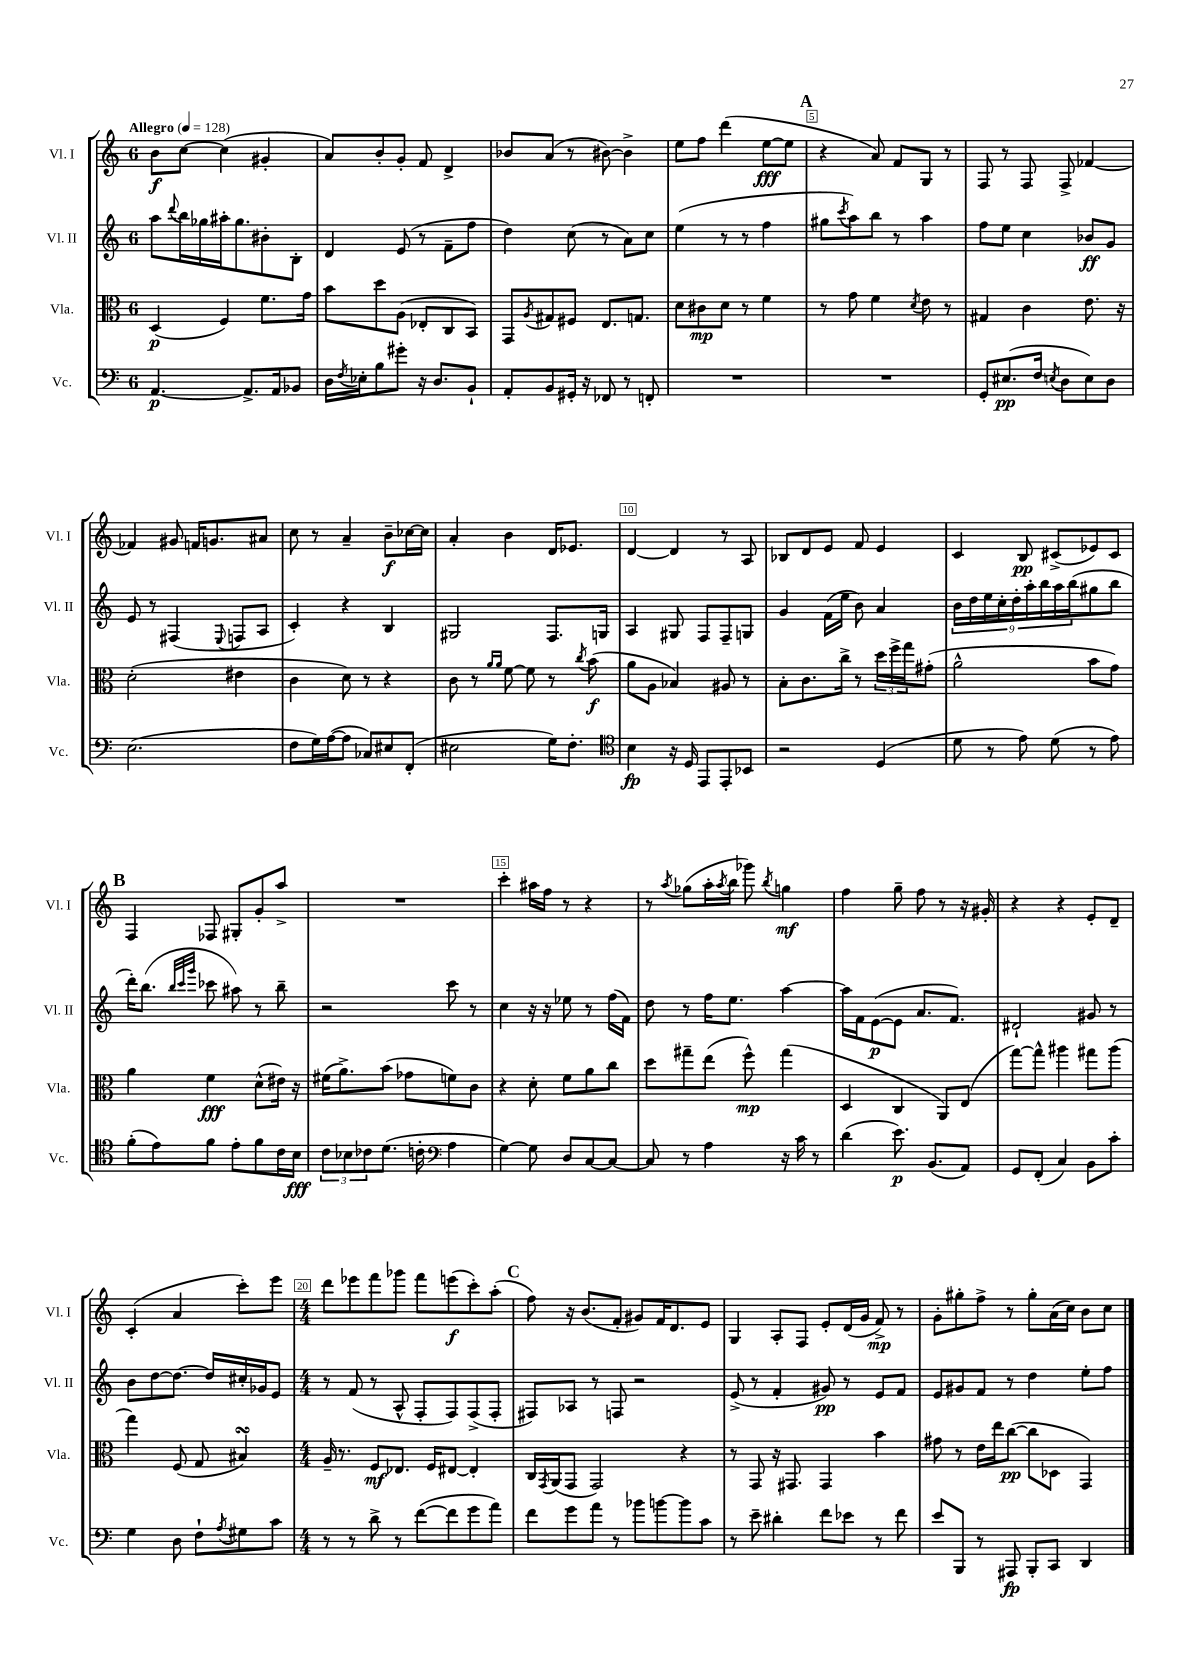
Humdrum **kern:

**kern	**dynam	**kern	**dynam	**kern	**dynam	**kern	**dynam
*part4	*part4	*part3	*part3	*part2	*part2	*part1	*part1
*staff4	*staff4	*staff3	*staff3	*staff2	*staff2	*staff1	*staff1
*I"Vc.	*	*I"Vla.	*	*I"Vl. II	*	*I"Vl. I	*
*I'Vc.	*	*I'Vla.	*	*I'Vl. II	*	*I'Vl. I	*
*clefF4	*	*clefC3	*	*clefG2	*	*clefG2	*
*k[]	*	*k[]	*	*k[]	*	*k[]	*
*M6/8	*	*M6/8	*	*M6/8	*	*M6/8	*
*MM128	*	*MM128	*	*MM128	*	*MM128	*
=1	=1	=1	=1	=1	=1	=1	=1
!	!	!	!	!	!	!LO:TX:a:B:t=Allegro	!
[4.AA/	p	(4D/	p	8aa\L	.	8b\L	f
.	.	.	.	8qqddd/	.	.	.
.	.	.	.	16bb\L	.	[8cc\J	.
.	.	.	.	16gg-X\	.	.	.
.	.	4F/)	.	16aa#X'\J	.	(4cc\]	.
.	.	.	.	8.gg-\	.	.	.
8.AA^/L]	.	.	.	.	.	.	.
.	.	8.f\L	.	8b#X'\	.	4g#X'/	.
16AA/k	.	.	.	.	.	.	.
8BB-X/J	.	.	.	8B'\J	.	.	.
.	.	16g\Jk	.	.	.	.	.
=2	=2	=2	=2	=2	=2	=2	=2
16D\LL	.	8b\L	.	4d/	.	8a/L)	.
8qF/	.	.	.	.	.	.	.
16E-X'\J	.	.	.	.	.	.	.
8B\	.	8dd\	.	.	.	8b'/	.
8g#X'\J	.	(8A\J	.	(8e/	.	8g'/J	.
16r	.	8E-X'/L	.	8r	.	8f/	.
8.D/L	.	.	.	.	.	.	.
.	.	8C/	.	8f~\L	.	4d^/	.
8BB`/J	.	8BB/J)	.	8ff\J	.	.	.
=3	=3	=3	=3	=3	=3	=3	=3
8AA'/L	.	8GG/L	.	4dd\)	.	8b-X/L	.
.	.	8qA/	.	.	.	.	.
8BB/	.	8G#X/	.	.	.	(8a/J	.
16GG#X'/Jk	.	8F#X/J	.	(8cc\	.	8r	.
16r	.	.	.	.	.	.	.
8FF-X/	.	8.E/L	.	8r	.	[8b#X\)	.
8r	.	.	.	8a\L)	.	4b#^\]	.
.	.	8.Gn/J	.	.	.	.	.
8FFn'/	.	.	.	8cc\J	.	.	.
=4	=4	=4	=4	=4	=4	=4	=4
2.r	.	8d\L	.	(4ee\	.	8ee\L	.
.	.	8c#X\	mp	.	.	8ff\J	.
.	.	8d\J	.	8r	.	(4ddd\	.
.	.	8r	.	8r	.	.	.
.	.	4f\	.	4ff\	.	[8ee\L	fff
.	.	.	.	.	.	8ee\J]	.
!!LO:REH:place=s1:t=A
=5	=5	=5	=5	=5	=5	=5	=5
2.r	.	8r	.	8gg#X\L	.	4r	.
.	.	.	.	8qccc/	.	.	.
.	.	8g\	.	8aa\)	.	.	.
.	.	4f\	.	8bb\J	.	8a/)	.
.	.	.	.	8r	.	8f/L	.
.	.	8qd/	.	.	.	.	.
.	.	8e\	.	4aa\	.	8G/J	.
.	.	8r	.	.	.	8r	.
=6	=6	=6	=6	=6	=6	=6	=6
8GG'/L	.	4G#X/	.	8ff\L	.	8F/	.
(8.E#X/	pp	.	.	8ee\J	.	8r	.
.	.	4c\	.	4cc\	.	8F/	.
16F/Jk	.	.	.	.	.	.	.
8qEn/	.	.	.	.	.	.	.
8D\L	.	.	.	.	.	8F^/	.
8E\)	.	8.e\	.	8b-X/L	ff	[4f-X/	.
8D\J	.	.	.	8g/J	.	.	.
.	.	16r	.	.	.	.	.
!!LO:LB:g=z
=7	=7	=7	=7	=7	=7	=7	=7
(2.E\	.	(2d'\	.	8e/	.	4f-X/]	.
.	.	.	.	8r	.	.	.
.	.	.	.	(4F#X/	.	8g#X/	.
.	.	.	.	.	.	16fn/KL	.
.	.	.	.	.	.	8.gn/	.
.	.	.	.	8qqE/	.	.	.
.	.	4e#X\	.	8Fn/L	.	.	.
.	.	.	.	8A/J	.	8a#X/J	.
=8	=8	=8	=8	=8	=8	=8	=8
8F\L	.	4c\	.	4c'/)	.	8cc\	.
16G\L)	.	.	.	.	.	8r	.
([16A\J	.	.	.	.	.	.	.
8A\J]	.	8d\)	.	4r	.	4a~/	.
8C-X/L)	.	8r	.	.	.	.	.
8E#X/	.	4r	.	4B/	.	8b~\L	f
(8FF'/J	.	.	.	.	.	[16cc-X\L	.
.	.	.	.	.	.	16cc-\JJ]	.
=9	=9	=9	=9	=9	=9	=9	=9
2E#X\	.	8c\	.	2G#X/	.	4a'/	.
.	.	8r	.	.	.	.	.
.	.	16qqa/LL	.	.	.	.	.
.	.	16qqa/JJ	.	.	.	.	.
.	.	[8f\	.	.	.	4b\	.
.	.	8f\]	.	.	.	.	.
16G\KL)	.	8r	.	8.F/L	.	16d/KL	.
8.F'\J	.	.	.	.	.	8.e-X/J	.
.	.	8qcc/	.	.	.	.	.
.	.	(8b\	f	.	.	.	.
.	.	.	.	16Gn/Jk	.	.	.
=10	=10	=10	=10	=10	=10	=10	=10
*clefC4	*	*	*	*	*	*	*
4B\	fp	8a\L	.	4A/	.	[4d/	.
.	.	8A\J	.	.	.	.	.
16r	.	4B-X/)	.	8G#X/	.	4d/]	.
16D/	.	.	.	.	.	.	.
8EE/L	.	.	.	8F/L	.	.	.
8EE'/	.	8A#X/	.	8F~/	.	8r	.
8BB-X/J	.	8r	.	8Gn/J	.	8A/	.
=11	=11	=11	=11	=11	=11	=11	=11
2r	.	8B'\L	.	4g/	.	8B-X/L	.
.	.	8.c\	.	.	.	8d/	.
.	.	.	.	(16f\LL	.	8e/J	.
.	.	16cc^\Jk	.	16ee\JJ	.	.	.
.	.	8r	.	8b\)	.	8f/	.
(4D/	.	24dd\LL	.	4a/	.	4e/	.
.	.	24ff^\	.	.	.	.	.
.	.	24gg\J	.	.	.	.	.
.	.	(8g#X'\J	.	.	.	.	.
=12	=12	=12	=12	=12	=12	=12	=12
8d\	.	2a^^\	.	18b\LL	.	4c/	.
.	.	.	.	18dd\	.	.	.
.	.	.	.	18ee\	.	.	.
8r	.	.	.	.	.	.	.
.	.	.	.	18cc'\	.	.	.
.	.	.	.	18dd'\	.	.	.
8e\)	.	.	.	.	.	8B/	pp
.	.	.	.	18aa'\	.	.	.
.	.	.	.	18bb\	.	.	.
(8d\	.	.	.	.	.	(8c#X^/L	.
.	.	.	.	18aa\	.	.	.
.	.	.	.	(18bb\J	.	.	.
8r	.	8b\L	.	8gg#X\	.	8e-X/)	.
8e\)	.	8g\J)	.	8bb\J	.	8c#/J	.
!!LO:LB:g=z
!!LO:REH:place=s1:t=B
=13	=13	=13	=13	=13	=13	=13	=13
(8f'\L	.	4a\	.	16ddd'\KL)	.	4F/	.
.	.	.	.	(8.bb\J	.	.	.
8e\)	.	.	.	.	.	.	.
.	.	.	.	32qqbb/LLL	.	.	.
.	.	.	.	32qqccc/	.	.	.
.	.	.	.	32qqggg/JJJ	.	.	.
8f\J	.	4f\	fff	8ccc-X\	.	8F-X/	.
8e'\L	.	.	.	8aa#X\)	.	8G#X'/L	.
8f\	.	(8d^^\L	.	8r	.	8g'/	.
16c\L	.	16e#X\Jk)	.	8bb~\	.	8aa^/J	.
16B\JJ	fff	16r	.	.	.	.	.
=14	=14	=14	=14	=14	=14	=14	=14
12c\L	.	(16f#X\KL	.	2r	.	2.r	.
.	.	8.a^\)	.	.	.	.	.
12B-X\	.	.	.	.	.	.	.
12c-X\	.	.	.	.	.	.	.
(8.d\J	.	(8b\J	.	.	.	.	.
.	.	8g-X\L	.	.	.	.	.
16cn'\	.	.	.	.	.	.	.
*clefF4	*	*	*	*	*	*	*
4A\	.	8fn\)	.	8ccc\	.	.	.
.	.	8c\J	.	8r	.	.	.
=15	=15	=15	=15	=15	=15	=15	=15
[4G\)	.	4r	.	4cc\	.	4ccc'\	.
8G\]	.	8d'\	.	16r	.	16aa#X\LL	.
.	.	.	.	16r	.	16ff\JJ	.
8D/L	.	8f\L	.	8ee-X\	.	8r	.
[8C/	.	8a\	.	8r	.	4r	.
8C/J_	.	8cc\J	.	(16ff\LL	.	.	.
.	.	.	.	16f\JJ)	.	.	.
=16	=16	=16	=16	=16	=16	=16	=16
8C/]	.	8dd\L	.	8dd\	.	8r	.
.	.	.	.	.	.	8qaa/	.
8r	.	8gg#X~\	.	8r	.	(8gg-X\L	.
4A\	.	(8ee\J	.	16ff\KL	.	16aa'\L	.
.	.	.	.	.	.	8qaa/	.
.	.	.	.	8.ee\J	.	16bb\JJ	.
.	.	8ff^^\)	mp	.	.	8ggg-X\)	.
.	.	.	.	.	.	8qbb/	.
16r	.	(4gg#\	.	[4aa\	.	4ggn\	mf
16c\	.	.	.	.	.	.	.
8r	.	.	.	.	.	.	.
=17	=17	=17	=17	=17	=17	=17	=17
(4d\	.	4D/	.	16aa\LL]	.	4ff\	.
.	.	.	.	16f\J	.	.	.
.	.	.	.	([8e\	p	.	.
8.e\)	p	4C/	.	8e\J]	.	8gg~\	.
.	.	.	.	8.a/L	.	8ff\	.
(8.BB/L	.	.	.	.	.	.	.
.	.	8AA/L)	.	.	.	8r	.
.	.	.	.	8.f/J)	.	.	.
8AA/J)	.	(8E/J	.	.	.	16r	.
.	.	.	.	.	.	16g#X'/	.
=18	=18	=18	=18	=18	=18	=18	=18
8GG/L	.	[8gg\L)	.	2d#X`/	.	4r	.
(8FF'/J	.	8gg^^\J]	.	.	.	.	.
4C/)	.	4aa#X\	.	.	.	4r	.
8BB\L	.	8gg#X\L	.	8g#X/	.	8e'/L	.
8c'\J	.	(8aa#\J	.	8r	.	8d~/J	.
!!LO:LB:g=z
=19	=19	=19	=19	=19	=19	=19	=19
4G\	.	4gg\)	.	8b\L	.	(4c'/	.
.	.	.	.	[8dd\	.	.	.
8D\	.	(8F/	.	8.dd\J_	.	4a/	.
8F`\L	.	8G/	.	.	.	.	.
.	.	.	.	16dd/LL]	.	.	.
8qA/	.	.	.	.	.	.	.
8G#X\	.	4B#XsSsS/)	.	16cc#X'/	.	8ccc'\L)	.
.	.	.	.	16g-X/J	.	.	.
8c\J	.	.	.	8e/J	.	8eee\J	.
=20	=20	=20	=20	=20	=20	=20	=20
*M4/4	*	*M4/4	*	*M4/4	*	*M4/4	*
8r	.	16A~/	.	8r	.	8ddd\L	.
.	.	8.r	.	.	.	.	.
8r	.	.	.	(8f/	.	8eee-X\	.
8d^\	.	8F/L	mf	8r	.	8fff\	.
8r	.	8.E-X/J	.	8A^^/	.	8ggg-X\J	.
([8f\L	.	.	.	8F'/L	.	8fff\L	.
.	.	16F/KL	.	.	.	.	.
8f\]	.	[8E#X/J	.	8F/)	.	(8eeen\	f
8g\	.	4E#'/]	.	(8F^/	.	8ccc'\)	.
8a\J)	.	.	.	8F'/J	.	(8aa'\J	.
!!LO:REH:place=s1:t=C
=21	=21	=21	=21	=21	=21	=21	=21
8f\L	.	16C/LL	.	8F#X/L)	.	8ff\)	.
.	.	8qGG/	.	.	.	.	.
.	.	(16AA/J	.	.	.	.	.
8g\	.	8GG/J	.	8A-X/J	.	16r	.
.	.	.	.	.	.	(8.b/L	.
8a\J	.	2GG/)	.	8r	.	.	.
8r	.	.	.	8Fn/	.	8f'/J	.
8b-X\L	.	.	.	2r	.	8g#X/L)	.
[8bn\	.	.	.	.	.	16f/K	.
.	.	.	.	.	.	8.d/	.
8b\]	.	4r	.	.	.	.	.
8c\J	.	.	.	.	.	8e/J	.
=22	=22	=22	=22	=22	=22	=22	=22
8r	.	8r	.	(8e^/	.	4G/	.
8e~\	.	8GG/	.	8r	.	.	.
4d#X'\	.	16r	.	4f'/	.	8A'/L	.
.	.	8.GG#X/	.	.	.	.	.
.	.	.	.	.	.	8F/J	.
8f\L	.	4GG#/	.	8g#X/)	pp	8e'/L	.
8e-X\J	.	.	.	8r	.	(16d/L	.
.	.	.	.	.	.	16g/JJ	.
8r	.	4b\	.	8e/L	.	8f^/)	mp
8f\	.	.	.	8f/J	.	8r	.
=23	=23	=23	=23	=23	=23	=23	=23
8e/L	.	8g#X\	.	8e/L	.	8g'\L	.
8BBB/J	.	8r	.	8g#X/	.	8gg#X'\	.
8r	.	16e\LL	.	8f/J	.	8ff^\J	.
.	.	16ee\J	.	.	.	.	.
8AAA#X/	fp	([8cc\J	pp	8r	.	8r	.
8BBB'/L	.	8cc\L]	.	4dd\	.	8gg#'\L	.
8CC/J	.	8D-X\J	.	.	.	(16a\L	.
.	.	.	.	.	.	16cc\JJ)	.
4DD/	.	4GG/)	.	8ee'\L	.	8b\L	.
.	.	.	.	8ff\J	.	8cc\J	.
==	==	==	==	==	==	==	==
*-	*-	*-	*-	*-	*-	*-	*-
